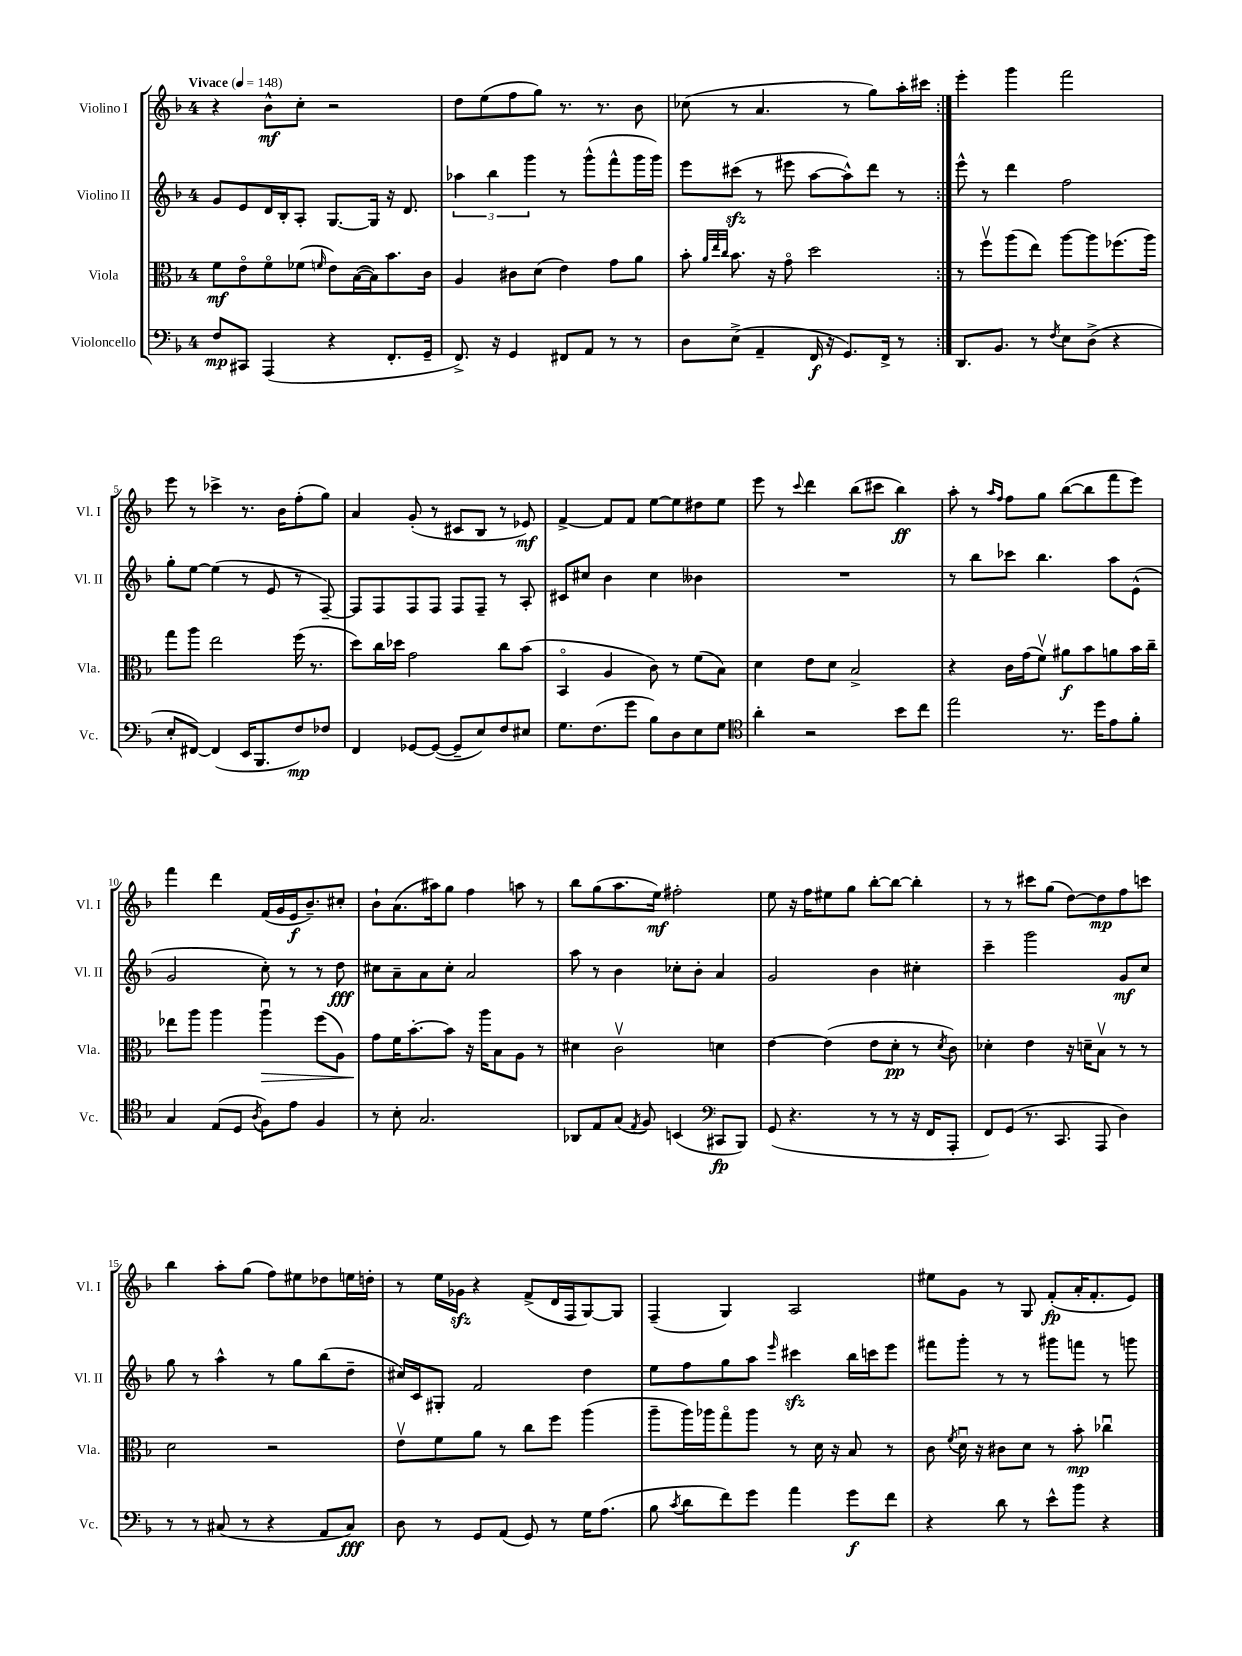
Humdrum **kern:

**kern	**kern	**kern	**kern
*staff4	*staff3	*staff2	*staff1
*clefF4	*clefC3	*clefG2	*clefG2
*k[b-]	*k[b-]	*k[b-]	*k[b-]
*M4/4	*M4/4	*M4/4	*M4/4
*MM148	*MM148	*MM148	*MM148
8F/L	8f\L	8g/L	4r
8CC#/J	8eo\	8e/	.
(4AAA/	8fo\	16d/L	8b-^^\L
.	.	16B-'/J	.
.	(8f-\J	8A'/J	8cc'\J
.	16qqf/	.	.
4r	8e\L)	[8.G/L	2r
.	([16B-\L	.	.
.	16B-\]J)	16G/]Jk	.
8.FF'/L	8.b-\	16r	.
.	.	8.d/	.
16GG~/Jk	16c\Jk	.	.
=	=	=	=
8.FF^/)	4A/	6aa-\	8dd\L
.	.	.	(8ee\
.	.	6bb-\	.
16r	.	.	.
4GG/	8c#\L	.	8ff\
.	.	6ggg\	.
.	(8d\J	.	8gg\J)
8FF#/L	4e\)	8r	8.r
8AA/J	.	(8ggg^^\L	.
.	.	.	8.r
8r	8g\L	8fff^^\	.
8r	8a\J	16ggg\L	8b-\
.	.	16ggg\JJ)	.
=	=	=	=
8D\L	8b-'\	8eee\L	(8cc-\
.	32qqa/LLL	.	.
.	32qqee/	.	.
.	32qqcc/JJJ	.	.
(8E^\J	8.b-\	(8ccc#\J	8r
4AA~/	.	8r	4.a/
.	16r	.	.
.	8go\	8eee#\	.
16FF/	2dd\	[8aa\L	.
16r	.	.	.
8.GG/L)	.	8aa^^\])	8r
.	.	8ddd\J	8gg\L)
16FF^/Jk	.	.	.
8r	.	8r	16aa'\L
.	.	.	16ccc#\JJ
=:|!	=:|!	=:|!	=:|!
8.DD/L	8r	8eee^^\	4eee'\
.	8ffv\L	8r	.
8.BB-/J	.	.	.
.	(8aa\	4ddd\	4ggg\
8r	8ee\J)	.	.
8qF/	.	.	.
8E\L	[8aa\L	2ff\	2fff\
(8D^\J	8aa\]	.	.
4r	(8.ff-\	.	.
.	16aa\Jk)	.	.
=	=	=	=
8E'/L	8gg\L	8gg'\L	8eee\
[8FF#/J)	8aa\J	[8ee\J	8r
(4FF#/]	2ee\	(4ee\]	4ccc-^\
16EE/LK	.	8r	8.r
8.BBB-/	.	.	.
.	.	8e/	.
.	.	.	16b-\LK
8F/)	(16ff\	8r	(8ff'\
.	8.r	.	.
8F-/J	.	[8F~/)	8gg\J)
=	=	=	=
4FF/	8dd\L)	8F/]L	4a/
.	16cc\L	8F/	.
.	16dd-\JJ	.	.
[8GG-/L	2g\	8F/	(8g'/
(8GG-/_J	.	8F/J	8r
8GG-~/]L	.	8F/L	8c#/L
8E/)	.	8F~/J	8B-/J
8F/	8cc\L	8r	8r
8E#/J	(8b-\J	8A'/	8e-/)
=	=	=	=
8.G\L	4BB-o/	8c#/L	[4f^/
.	.	8cc#/J	.
(8.F\	.	.	.
.	4A/	4b-\	8f/]L
8g\J	.	.	8f/J
8B-\L)	8c\)	4cc#\	[8ee\L
8D\	8r	.	8ee\]
8E\	(8f\L	4b--\	8dd#\
8G\J	8B-\J)	.	8ee\J
=	=	=	=
*clefC4	*	*	*
4a'\	4d\	1r	8eee\
.	.	.	8r
.	.	.	8qqccc/
2r	8e\L	.	4ddd\
.	8d\J	.	.
.	2B-^/	.	(8bb-\L
.	.	.	8ccc#\J
8b-\L	.	.	4bb-\)
8cc\J	.	.	.
=	=	=	=
2ee\	4r	8r	8aa'\
.	.	8bb-\L	8r
.	.	.	16qqaa/LL
.	.	.	16qqff/JJ
.	16c\LL	8ccc-\J	8ff\L
.	(16g\J	.	.
.	8fv\J)	4.bb-\	8gg\J
8.r	8a#\L	.	([8bb-\L
.	8b-\	.	8bb-\]
16dd\LK	.	.	.
8e\	8a\	8aa\L	8fff\
8f'\J	16b-\L	(8e^^\J	8eee\J)
.	16cc~\JJ	.	.
=	=	=	=
4G/	8ee-\L	2g/	4fff\
.	8aa\J	.	.
(8E/L	4aa\	.	4ddd\
8D/J	.	.	.
8qA/	.	.	.
8F\L)	4aau\	8cc'\)	(16f/LL
.	.	.	16g/
8e\J	.	8r	16e/J
.	.	.	8.b-~/)
4F/	(8ff\L	8r	.
.	8A\J)	8dd\	8cc#'/J
=	=	=	=
8r	8g\L	8cc#\L	8b-`\L
8B-'\	16f\K	8a~\	(8.a\
.	[8.b-'\	.	.
2.G/	.	8a\	.
.	.	.	16aa#\k)
.	8b-\]J	8cc#'\J	8gg\J
.	16r	2a/	4ff\
.	16aa\LK	.	.
.	8B-\	.	.
.	8A\J	.	8aa\
.	8r	.	8r
=	=	=	=
8AA-/L	4d#\	8aa\	8bb-\L
8E/	.	8r	(8gg\
(8G/J	2cv\	4b-\	8.aa\
8qE/	.	.	.
8F/)	.	.	.
.	.	.	16ee\Jk)
(4BB/	.	8cc-'\L	2ff#'\
.	.	8b-'\J	.
*clefF4	*	*	*
8CC#/L	4d\	4a/	.
8BBB-/J)	.	.	.
=	=	=	=
(8GG/	[4e\	2g/	8ee\
4.r	.	.	16r
.	.	.	16ff\LK
.	(4e\]	.	8ee#\
.	.	.	8gg\J
8r	8e\L	4b-\	[8bb-'\L
8r	8d'\J	.	8bb-\_J
16r	8r	4cc#'\	4bb-'\]
16FF/LK	.	.	.
.	8qd/	.	.
8AAA'/J	8c\)	.	.
=	=	=	=
8FF/L)	4d-'\	4ccc~\	8r
(8GG/J	.	.	8r
8.r	4e\	2ggg\	8ccc#\L
.	.	.	(8gg\J
8.CC/	.	.	.
.	16r	.	[8dd\L)
.	16d~\LK	.	.
8AAA/	8B-v\J	.	8dd\]
4D\)	8r	8g/L	8ff\
.	8r	8cc/J	8ccc\J
=	=	=	=
8r	2d\	8gg\	4bb-\
8r	.	8r	.
(8C#/	.	4aa^^\	8aa'\L
8r	.	.	(8gg\J
4r	2r	8r	8ff\L)
.	.	8gg\L	8ee#\
8AA/L	.	(8bb-\	8dd-\
8C#/J)	.	8dd~\J	16ee\L
.	.	.	16dd'\JJ
=	=	=	=
8D\	8ev\L	16cc#/LL)	8r
.	.	16c/J	.
8r	8f\	8G#'/J	16ee\LL
.	.	.	16g-\JJ
8GG/L	8a\J	2f/	4r
(8AA/J	8r	.	.
8GG/)	8cc\L	.	(8f^/L
8r	8ff\J	.	16d/L
.	.	.	16F/J
16G\LK	(4aa\	4dd\	[8G/)
(8.A\J	.	.	.
.	.	.	8G/]J
=	=	=	=
8B-\	8aa~\L	8ee\L	(4F~/
8qc/	.	.	.
8d\L	16aa\L)	8ff\	.
.	16aa-\J	.	.
8f\)	8ggo\	8gg\	4G/)
8g\J	8aa-\J	8aa\J	.
.	.	16qqeee/	.
4a\	8r	4ccc#\	2A/
.	16d\	.	.
.	16r	.	.
8g\L	8B-/	16bb-\LL	.
.	.	16ccc\J	.
8f\J	8r	8eee\J	.
=	=	=	=
4r	8c\	8fff#\L	8ee#\L
.	8qf/	.	.
.	16du\	8ggg'\J	8g\J
.	16r	.	.
8d\	8c#\L	8r	8r
8r	8d\J	8r	8G/
8e^^\L	8r	8ggg#\L	(8f'/L
8b-\J	8b-'\	8fff\J	16a'/K
.	.	.	8.f'/
4r	4cc-u\	8r	.
.	.	8ggg\	8e/J)
==	==	==	==
*-	*-	*-	*-
